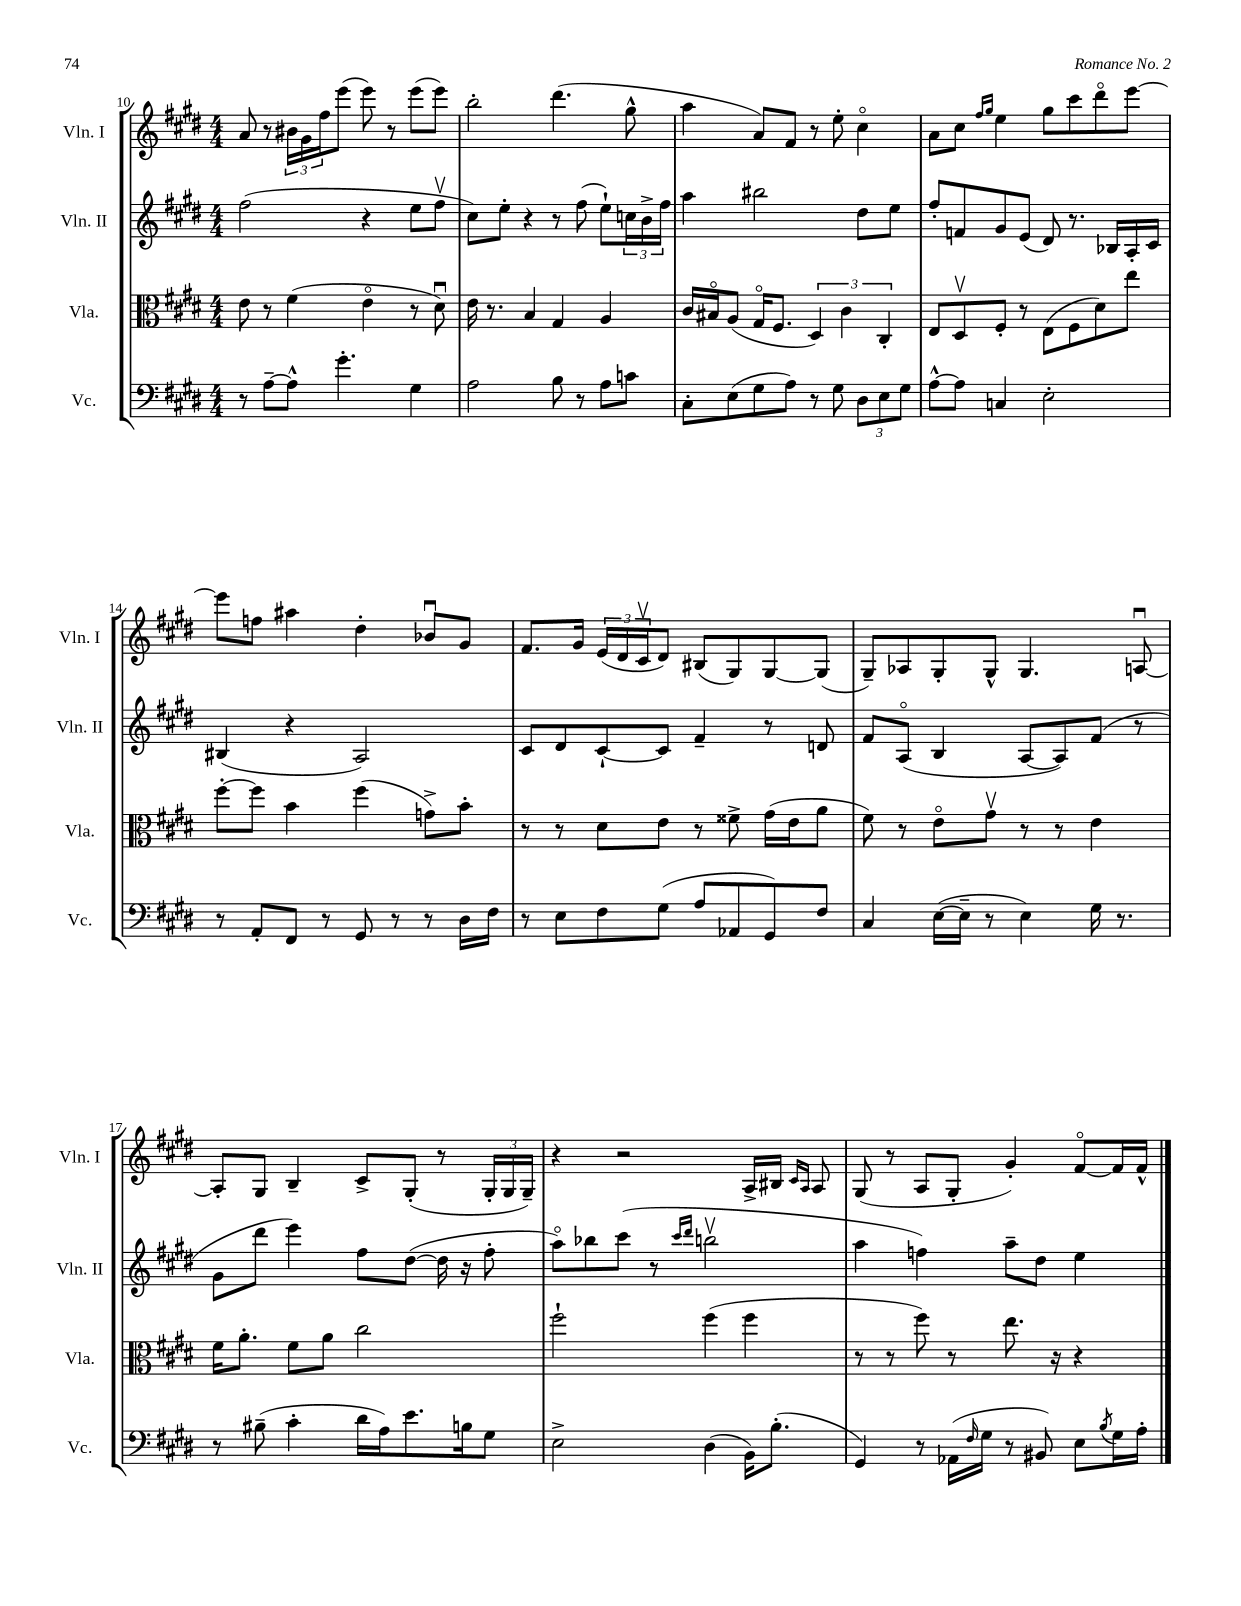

**kern	**kern	**kern	**kern
*staff4	*staff3	*staff2	*staff1
*clefF4	*clefC3	*clefG2	*clefG2
*k[f#c#g#d#]	*k[f#c#g#d#]	*k[f#c#g#d#]	*k[f#c#g#d#]
*M4/4	*M4/4	*M4/4	*M4/4
8r	8e	(2ff#	8a
[8A~	8r	.	8r
8A^^]	(4f#	.	24b#
.	.	.	24g#
.	.	.	24ff#
4.g#'	.	.	(8eee
.	4eo	4r	8eee)
.	.	.	8r
4G#	8r	8ee	(8eee
.	8d#u)	8ff#v	8eee)
=	=	=	=
2A	16e	8cc#)	2bb'
.	8.r	.	.
.	.	8ee'	.
.	4B	4r	.
8B	4G#	8r	(4.ddd#
8r	.	(8ff#	.
8A	4A	8ee`)	.
8c	.	24cc	8gg#^^
.	.	24b^	.
.	.	24ff#	.
=	=	=	=
8C#'	16c#	4aa	4aa
.	16B#o	.	.
(8E	(8A	.	.
8G#	16G#o	2bb#	8a)
.	8.F#	.	.
8A)	.	.	8f#
8r	6D#)	.	8r
8G#	.	.	8ee'
.	6c#	.	.
12D#	.	8dd#	4cc#o
12E	6C#'	.	.
.	.	8ee	.
12G#	.	.	.
=	=	=	=
[8A^^	8E	8ff#'	8a
8A]	8D#v	8f	8cc#
.	.	.	16qqff#
.	.	.	16qqgg#
4C	8F#'	8g#	4ee
.	8r	(8e	.
2E'	(8E	8d#)	8gg#
.	8F#	8.r	8ccc#
.	8d#)	.	8ddd#o
.	.	16B-	.
.	8ee	16A'	[8eee
.	.	16c#	.
=	=	=	=
8r	[8ff#'	(4B#	8eee]
8AA'	8ff#]	.	8ff
8FF#	4b	4r	4aa#
8r	.	.	.
8GG#	(4ff#	2A)	4dd#'
8r	.	.	.
8r	8g^)	.	8b-u
16D#	8b'	.	8g#
16F#	.	.	.
=	=	=	=
8r	8r	8c#	8.f#
8E	8r	8d#	.
.	.	.	16g#
8F#	8d#	[8c#`	(24e
.	.	.	24d#
.	.	.	24c#v
(8G#	8e	8c#]	8d#)
8A	8r	4f#~	(8B#
8AA-	8f##^	.	8G#)
8GG#)	(16g#	8r	[8G#
.	16e	.	.
8F#	8a	8d	(8G#]
=	=	=	=
4C#	8f#)	8f#	8G#~)
.	8r	(8Ao	8A-
([16E	8eo	4B	8G#'
16E~]	.	.	.
8r	8g#v	.	8G#^^
4E)	8r	[8A	4.G#
.	8r	8A])	.
16G#	4e	(8f#	.
8.r	.	.	.
.	.	8r	[8Au
=	=	=	=
8r	16f#	8g#	8A']
.	8.a'	.	.
(8B#~	.	8ddd#	8G#
4c#'	8f#	4eee)	4B~
.	8a	.	.
16d#	2cc#	8ff#	8c#^
16A)	.	.	.
8.e	.	([8dd#	(8G#'
.	.	16dd#]	8r
16B	.	16r	.
8G#	.	8ff#'	24G#'
.	.	.	24G#
.	.	.	24G#~)
=	=	=	=
2E^	2ff#`	8aao)	4r
.	.	8bb-	.
.	.	(8ccc#	2r
.	.	8r	.
.	.	16qqccc#	.
.	.	16qqddd#	.
(4D#	(4ff#	2bbv	.
16BB)	4ff#	.	16A^
(8.B'	.	.	16B#
.	.	.	16qqc#
.	.	.	16qqA
.	.	.	8A
=	=	=	=
4GG#)	8r	4aa	(8G#
.	8r	.	8r
8r	8ff#)	4ff)	8A
(16AA-	8r	.	8G#'
16qqF#	.	.	.
16G#	.	.	.
8r	8.ee	8aa~	4g#')
8BB#)	.	8dd#	.
.	16r	.	.
8E	4r	4ee	[8f#o
8qB	.	.	.
16G#	.	.	16f#]
16A'	.	.	16f#^^
==	==	==	==
*-	*-	*-	*-
